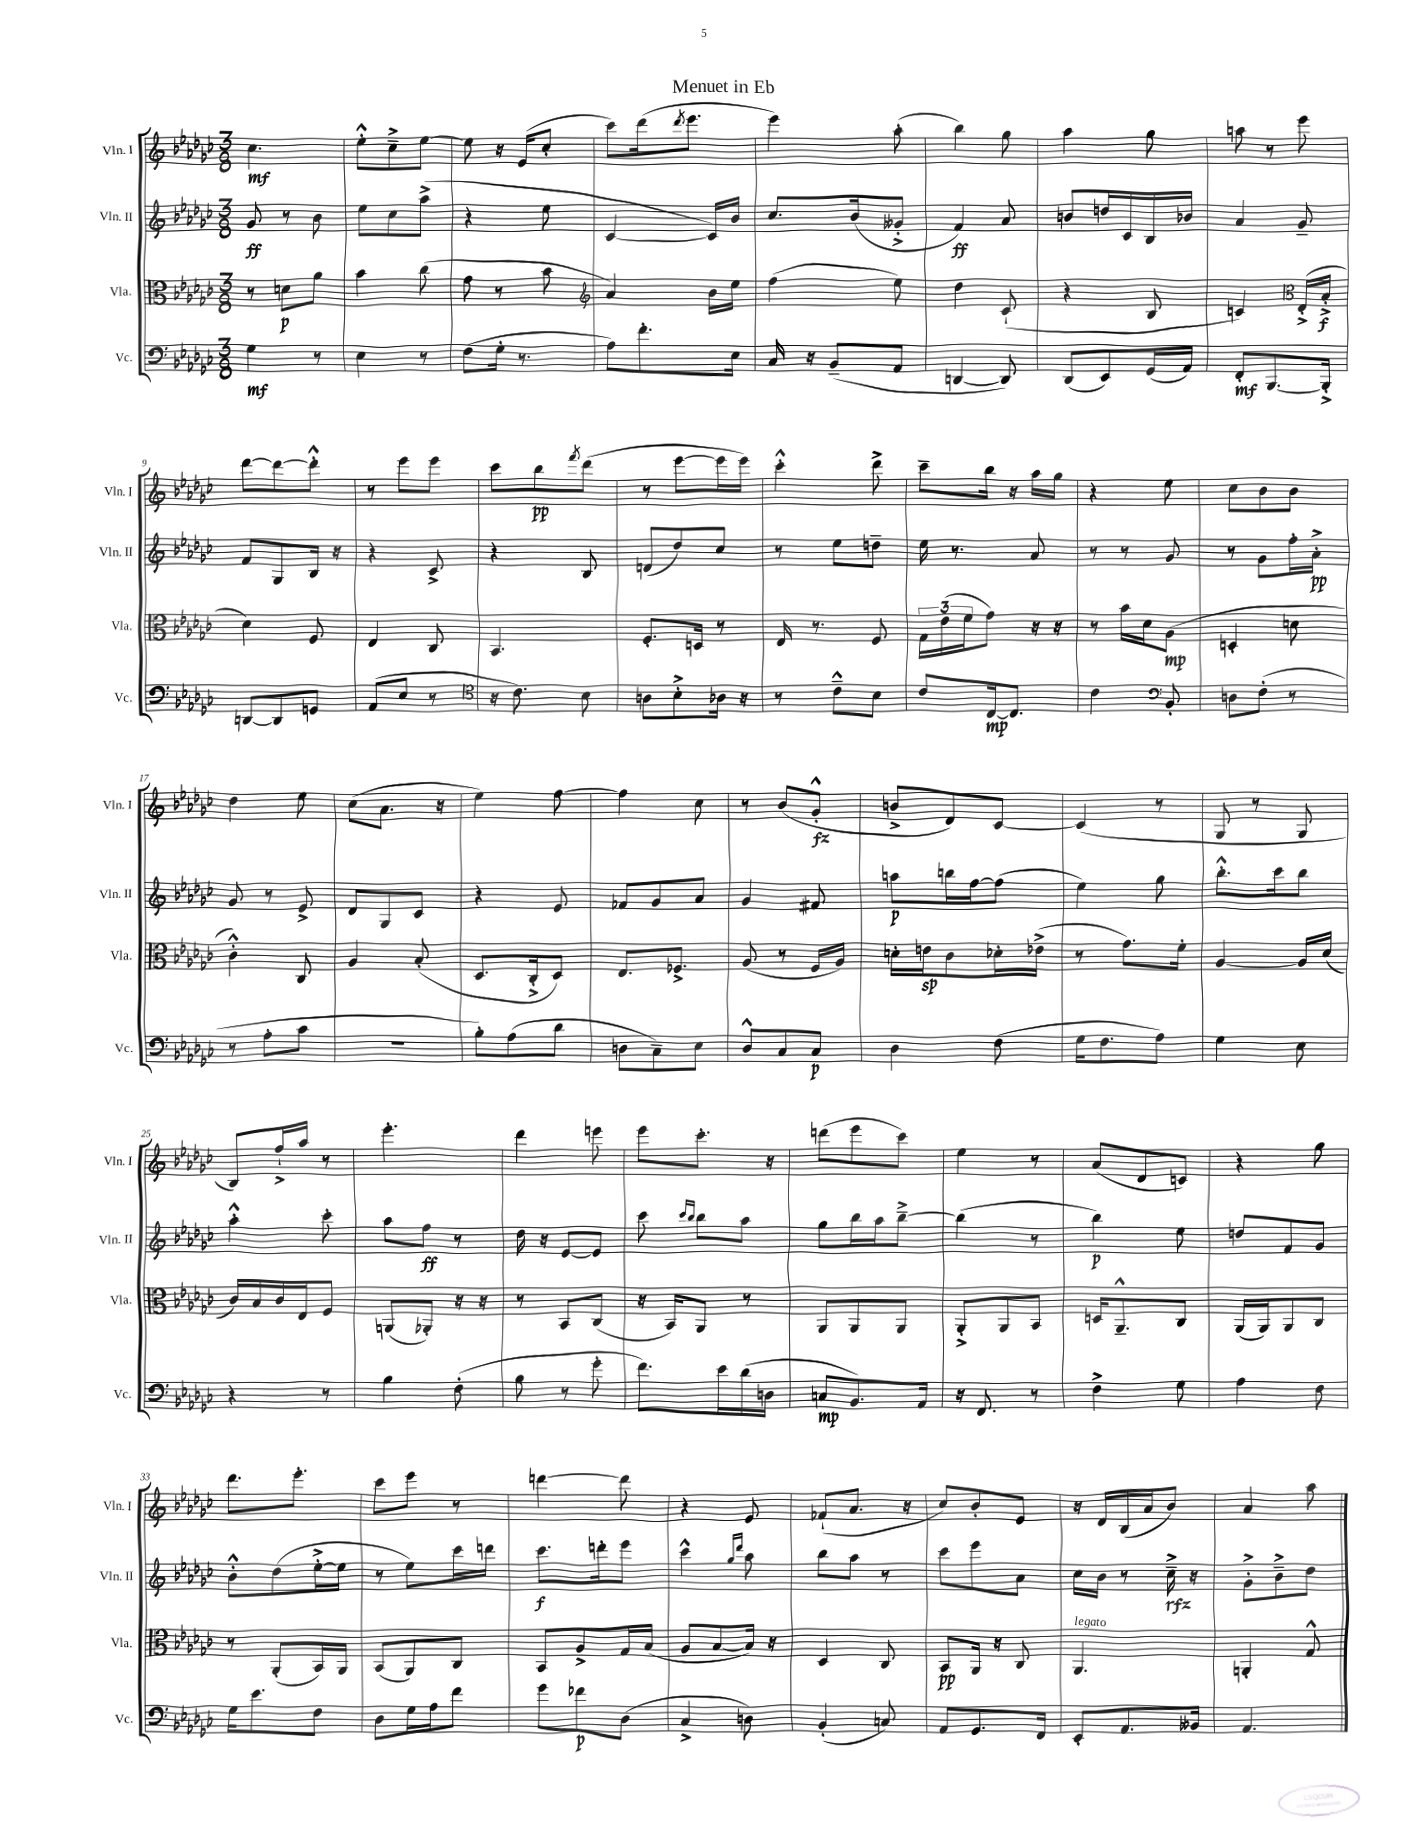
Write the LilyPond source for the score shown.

\header { title = "Menuet in Eb" }
<<
\new StaffGroup <<
\new Staff = "s0" \with { instrumentName = "Vln. I" shortInstrumentName = "Vln. I" } {
    \clef treble \key ges \major \numericTimeSignature \time 3/8
    ces''4.\mf |
    ees''8-.-^ ces''8---> ees''8~ |
    ees''8 r16 ees'16( ces''8-. |
    ces'''8) des'''16( \acciaccatura { des'''8 } ees'''8. |
    ees'''4) aes''8-.( |
    bes''4) ges''8 |
    aes''4 ges''8 |
    a''8 r8 ees'''8 |
    des'''8~ des'''8~ des'''8-.-^ |
    r8 ees'''8 ees'''8 |
    ces'''8 bes''8\pp \acciaccatura { f'''8 } des'''8( |
    r8 ees'''8~ ees'''16 ees'''16) |
    ces'''4-.-^ des'''8-> |
    ces'''8-- bes''16 r16 aes''16 ges''16 |
    r4 ees''8 |
    ces''8 bes'8 bes'8 |
    des''4 ees''8 |
    ces''8( aes'8. r16 |
    ees''4) f''8~ |
    f''4 ces''8 |
    r8 bes'8( ges'8-.-^\fz |
    b'8-> des'8) ces'8~ |
    ces'4( r8 |
    ges8 r8 ges8 |
    bes8) f''16-!-> aes''16 r8 |
    ees'''4.-. |
    des'''4 e'''8 |
    ees'''8 ces'''8.-. r16 |
    d'''8( ees'''8 ces'''8) |
    ees''4 r8 |
    aes'8( des'8 c'8) |
    r4 ges''8 |
    des'''8. ees'''8.-. |
    ces'''8 ees'''8 r8 |
    d'''4~ d'''8 |
    r4 ees'8 |
    fes'8-!( aes'8. r16 |
    ces''8) bes'8-. ees'8 |
    r16 des'16 bes16( aes'16 bes'8) |
    aes'4 aes''8 \bar "|." |
}
\new Staff = "s1" \with { instrumentName = "Vln. II" shortInstrumentName = "Vln. II" } {
    \clef treble \key ges \major \numericTimeSignature \time 3/8
    ges'8\ff r8 bes'8 |
    ees''8 ces''8 aes''8->( |
    r4 ees''8 |
    ces'4~ ces'16) bes'16 |
    ces''8. bes'16( geses'8-.-> |
    f'4\ff) aes'8 |
    b'8 d''16 ces'16 bes16 bes'16 |
    aes'4 ges'8-- |
    f'8 ges8 bes16 r16 |
    r4 ces'8-> |
    r4 bes8 |
    d'8( des''8) ces''8 |
    r8 ees''8 d''8-- |
    ees''16 r8. aes'8 |
    r8 r8 ges'8 |
    r8 ges'8 f''16-. aes'16-.->\pp |
    ges'8 r8 ees'8-> |
    des'8 ges8 ces'8 |
    r4 ees'8 |
    fes'8 ges'8 aes'8 |
    ges'4 fis'8 |
    a''8\p b''16 f''16~ f''8( |
    ees''4) ges''8 |
    bes''8.-.-^ ces'''16 bes''8 |
    aes''4-.-^ ces'''8-. |
    aes''8 f''8\ff r8 |
    des''16 r16 ees'8~ ees'8 |
    ces'''8 \grace { ces'''16 bes''16 } bes''8 aes''8 |
    ges''8 bes''16 aes''16 bes''8~---> |
    bes''4( r8 |
    bes''4\p) ees''8 |
    d''8 f'8 ges'8 |
    bes'8-.-^ des''8( ees''16~-.-> ees''16 |
    r8 ees''8) ces'''16 d'''16 |
    ces'''8.\f d'''16-. ees'''8 |
    ces'''4-^ \grace { ges''16 des'''16 } aes''8 |
    bes''8 aes''8 r8 |
    ces'''8 ees'''8 aes'8 |
    ces''16 bes'16 r8 ces''16--->\rfz r16 |
    ges'8-.-> bes'8---> des''8 \bar "|." |
}
\new Staff = "s2" \with { instrumentName = "Vla." shortInstrumentName = "Vla." } {
    \clef alto \key ges \major \numericTimeSignature \time 3/8
    r8 d'8\p aes'8 |
    bes'4 ces''8( |
    ges'8 r8 bes'8 |
    \clef treble aes'4) bes'16 ees''16 |
    f''4( ees''8) |
    des''4 ces'8-!( |
    r4 bes8 |
    c'4) \clef alto ees16-.->( bes16-.->\f |
    des'4) f8 |
    ees4 ces8 |
    bes,4. |
    f8.-. d16 r8 |
    ees16 r8. f8 |
    \tuplet 3/2 { ges16 ees'16( f'16 } ges'8) r16 r16 |
    r8 bes'16 des'16 aes8\mp( |
    d4-. d'8 |
    ces'4-.-^) ces8 |
    aes4 bes8-.( |
    des8. ces16-.-> des8) |
    ees8. fes8.-> |
    aes8( r8 f16 aes16) |
    d'16-. e'16\sp ces'8 des'16-. ees'16->( |
    r8 ges'8.) f'16-. |
    aes4~ aes16 des'16( |
    ces'16) bes16 ces'16 ees16 f8 |
    a,8( aes,8-.) r16 r16 |
    r8 bes,8 ces8( |
    r16 bes,16) aes,8 r8 |
    aes,8 aes,8 aes,8 |
    aes,8-.-> aes,8 bes,8 |
    d16 aes,8.---^ ces8 |
    aes,16( aes,16) aes,8 ces8 |
    r8 aes,8-.( bes,16) aes,16 |
    bes,8( aes,8) ces8 |
    bes,8 aes8-> ges16 bes16( |
    aes8 bes8~ bes16) r16 |
    des4 ces8 |
    bes,8\pp aes,16 r16 ces8 |
    aes,4.^\markup { \italic "legato" } |
    a,4-. ges8-^ \bar "|." |
}
\new Staff = "s3" \with { instrumentName = "Vc." shortInstrumentName = "Vc." } {
    \clef bass \key ges \major \numericTimeSignature \time 3/8
    ges4\mf r8 |
    ees4 r8 |
    f8( ges16-. r8. |
    aes8) f'8.-. ees16 |
    ces16 r16 bes,8--( aes,8 |
    d,4~ d,8) |
    des,8( ees,8) ges,16( aes,16) |
    f,8-.\mf bes,,8.~ bes,,16-.-> |
    d,8~ d,8 g,8 |
    aes,8( ees8 r8 |
    \clef tenor r16 ces'8.) bes8 |
    a8 bes8-.-> aes16 r16 |
    r8 ces'8---^ bes8 |
    ces'8 ces16~\mp ces8. |
    ces'4 \clef bass bes,8-. |
    d8 f8-.( r8 |
    r8 aes8-. ces'8 |
    R4. |
    bes8-.) aes8( des'8 |
    d8 ces8--) ees8 |
    des8-^ ces8 ces8\p |
    des4 f8( |
    ges16 f8. aes8) |
    ges4 ees8 |
    r4 r8 |
    bes4 f8-.( |
    bes8 r8 ges'8-. |
    f'8.) ees'16 des'16( d16 |
    c8\mp bes,8.) aes,16 |
    r16 f,8. r8 |
    f4-> ges8 |
    aes4 f8 |
    ges16 ees'8. f8 |
    des8 ges16 aes16 f'8 |
    ges'8 fes'8\p des8( |
    ces4-> d8) |
    bes,4-.( c8) |
    aes,8 ges,8. f,16 |
    ees,8-. aes,8. beses,16 |
    aes,4. \bar "|." |
}
>>
>>
